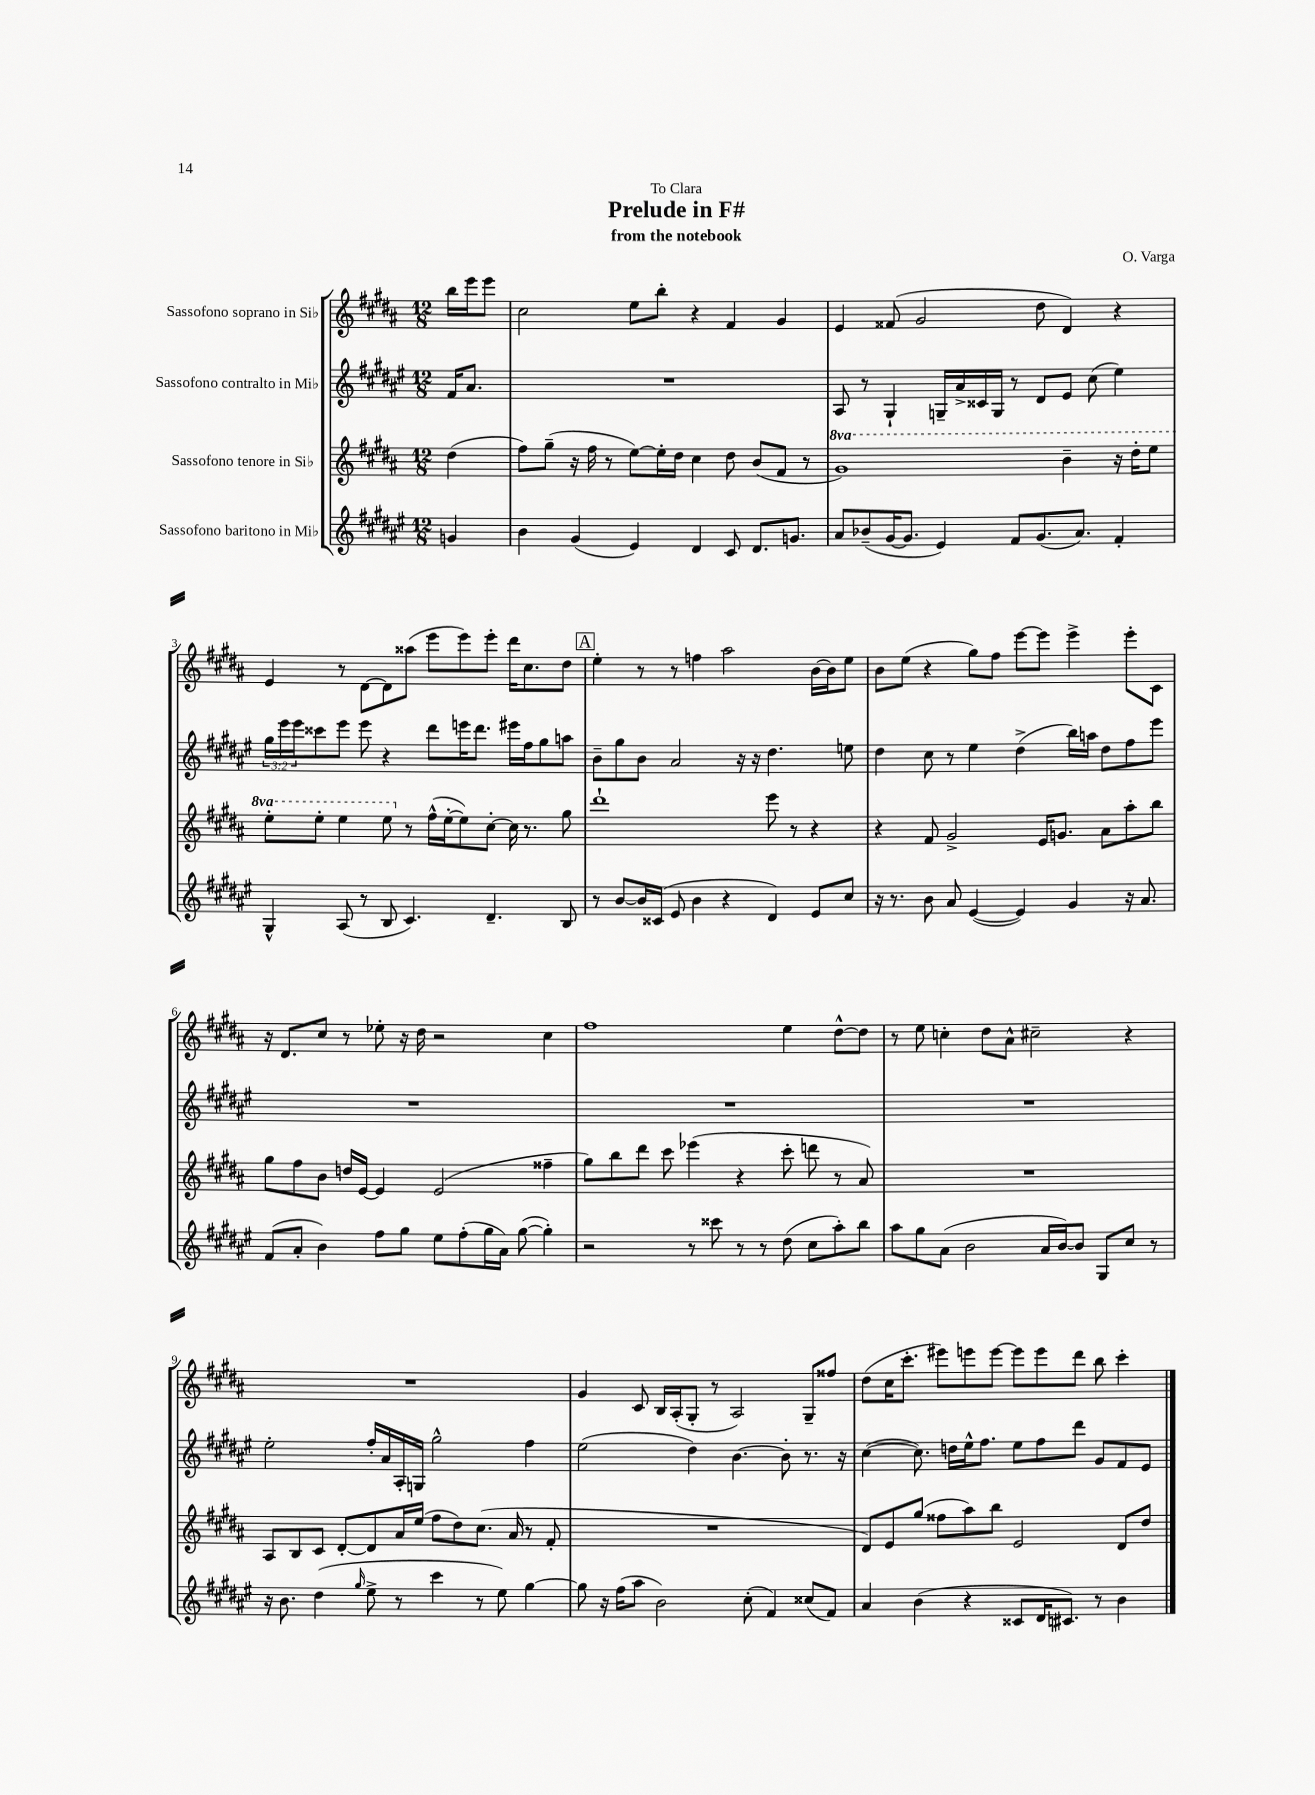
\header { title = "Prelude in F#" composer = "O. Varga" subtitle = "from the notebook" dedication = "To Clara" }
<<
\new StaffGroup <<
\new Staff = "s0" \with { instrumentName = "Sassofono soprano in Sib" } {
    \clef treble \key b \major \numericTimeSignature \time 12/8 \partial 4
    b''16 e'''16 e'''8 |
    cis''2 e''8 b''8-. r4 fis'4 gis'4 |
    e'4 fisis'8( gis'2 dis''8 dis'4) r4 |
    e'4 r8 dis'8~ dis'8 aisis''8( e'''8 e'''8) e'''8-. dis'''16 cis''8. dis''8 |
    \mark \markup { \box "A" } e''4-. r8 r8 f''4 ais''2 b'16~ b'16 e''8 |
    b'8 e''8( r4 gis''8) fis''8 e'''8~ e'''8 e'''4-> e'''8-. cis'8 |
    r16 dis'8. cis''8 r8 ees''8-. r16 dis''16 r2 cis''4 |
    fis''1 e''4 dis''8~-^ dis''8 |
    r8 e''8 c''4-. dis''8 ais'8-^ cis''2-- r4 |
    R1. |
    gis'4 cis'8 b16 ais16-.( gis8-. r8 ais2) gis8-- fisis''8 |
    dis''8( cis''16 cis'''8.-. eis'''8) e'''8 e'''8~ e'''8 e'''8 dis'''8 b''8 cis'''4-. \bar "|." |
}
\new Staff = "s1" \with { instrumentName = "Sassofono contralto in Mib" } {
    \clef treble \key fis \major \numericTimeSignature \time 12/8 \override Staff.TupletNumber.text = #tuplet-number::calc-fraction-text \partial 4
    fis'16 ais'8. |
    R1. |
    ais8 r8 gis4-! g16-- ais'16-> cisis'16 g16 r8 dis'8 eis'8 cis''8( eis''4) |
    \tuplet 3/2 { gis''16 eis'''16 eis'''16 } cisis'''8 eis'''8 eis'''8 r4 dis'''8 e'''16 dis'''8. eis'''16 fis''16 gis''8 a''8 |
    \mark \markup { \box "A" } b'8-- gis''8 b'8 ais'2 r16 r16 dis''4. e''8 |
    dis''4 cis''8 r8 eis''4 dis''4->( b''16) a''16 dis''8 fis''8 eis'''8 |
    R1. |
    R1. |
    R1. |
    eis''2-. fis''16-. ais'16 ais16-. g16 gis''2-^ fis''4 |
    eis''2( dis''4) b'4.~ b'8-. r8. r16 |
    cis''4~( cis''8.) d''16 eis''16-^ fis''8. eis''8 fis''8 dis'''8 gis'8 fis'8 eis'8 \bar "|." |
}
\new Staff = "s2" \with { instrumentName = "Sassofono tenore in Sib" } {
    \clef treble \key b \major \numericTimeSignature \time 12/8 \set Staff.ottavationMarkups = #ottavation-simple-ordinals \partial 4
    dis''4( |
    fis''8) gis''8--( r16 fis''16 r8 e''8~) e''16-. dis''16 cis''4 dis''8 b'8( fis'8 r8 |
    \ottava #1 gis''1) b''4-- r16 dis'''16-. e'''8 |
    e'''8-. e'''8-. e'''4 e'''8 \ottava #0 r8 fis''16-^( e''16~-. e''8) cis''8~-. cis''16 r8. gis''8 |
    \mark \markup { \box "A" } dis'''1-! e'''8 r8 r4 |
    r4 fis'8 gis'2-> e'16 g'8. ais'8 ais''8-. b''8 |
    gis''8 fis''8 b'8 d''16 e'16~ e'4 e'2( fisis''4-- |
    gis''8) b''8 dis'''8 cis'''8 ees'''4( r4 cis'''8-. d'''8 r8 ais'8) |
    R1. |
    ais8 b8 cis'8 dis'8~-. dis'8 ais'16 e''16( fis''8 dis''8) cis''8.( ais'16 r8 fis'8-. |
    R1. |
    dis'8) e'8 gis''8( fisis''8 ais''8) b''8 e'2 dis'8 dis''8 \bar "|." |
}
\new Staff = "s3" \with { instrumentName = "Sassofono baritono in Mib" } {
    \clef treble \key fis \major \numericTimeSignature \time 12/8 \partial 4
    g'4 |
    b'4 gis'4( eis'4) dis'4 cis'8 dis'8. g'8. |
    ais'8 bes'8--( gis'16~ gis'8. eis'4) fis'8 gis'8.( ais'8.) fis'4-. |
    gis4-^ ais8( r8 b8 cis'4.) dis'4.-- b8 |
    \mark \markup { \box "A" } r8 b'8~ b'16 cisis'16( eis'8 b'4 r4 dis'4) eis'8 cis''8 |
    r16 r8. b'8 ais'8 eis'4~( eis'4) gis'4 r16 ais'8. |
    fis'8( ais'8-. b'4) fis''8 gis''8 eis''8 fis''8-.( gis''16 ais'16) gis''8~( gis''4-.) |
    r2 r8 cisis'''8 r8 r8 dis''8( cis''8 ais''8-.) b''8 |
    ais''8 gis''8 ais'8( b'2 ais'16 b'16~) b'8 gis8 cis''8 r8 |
    r16 b'8. dis''4( \grace { gis''16 } eis''8-> r8 cis'''4 r8 eis''8) gis''4~ |
    gis''8 r16 fis''16( ais''8 b'2) cis''8-.( fis'4) cisis''8( fis'8) |
    ais'4 b'4( r4 cisis'8 dis'16 cis'8.) r8 b'4 \bar "|." |
}
>>
>>
